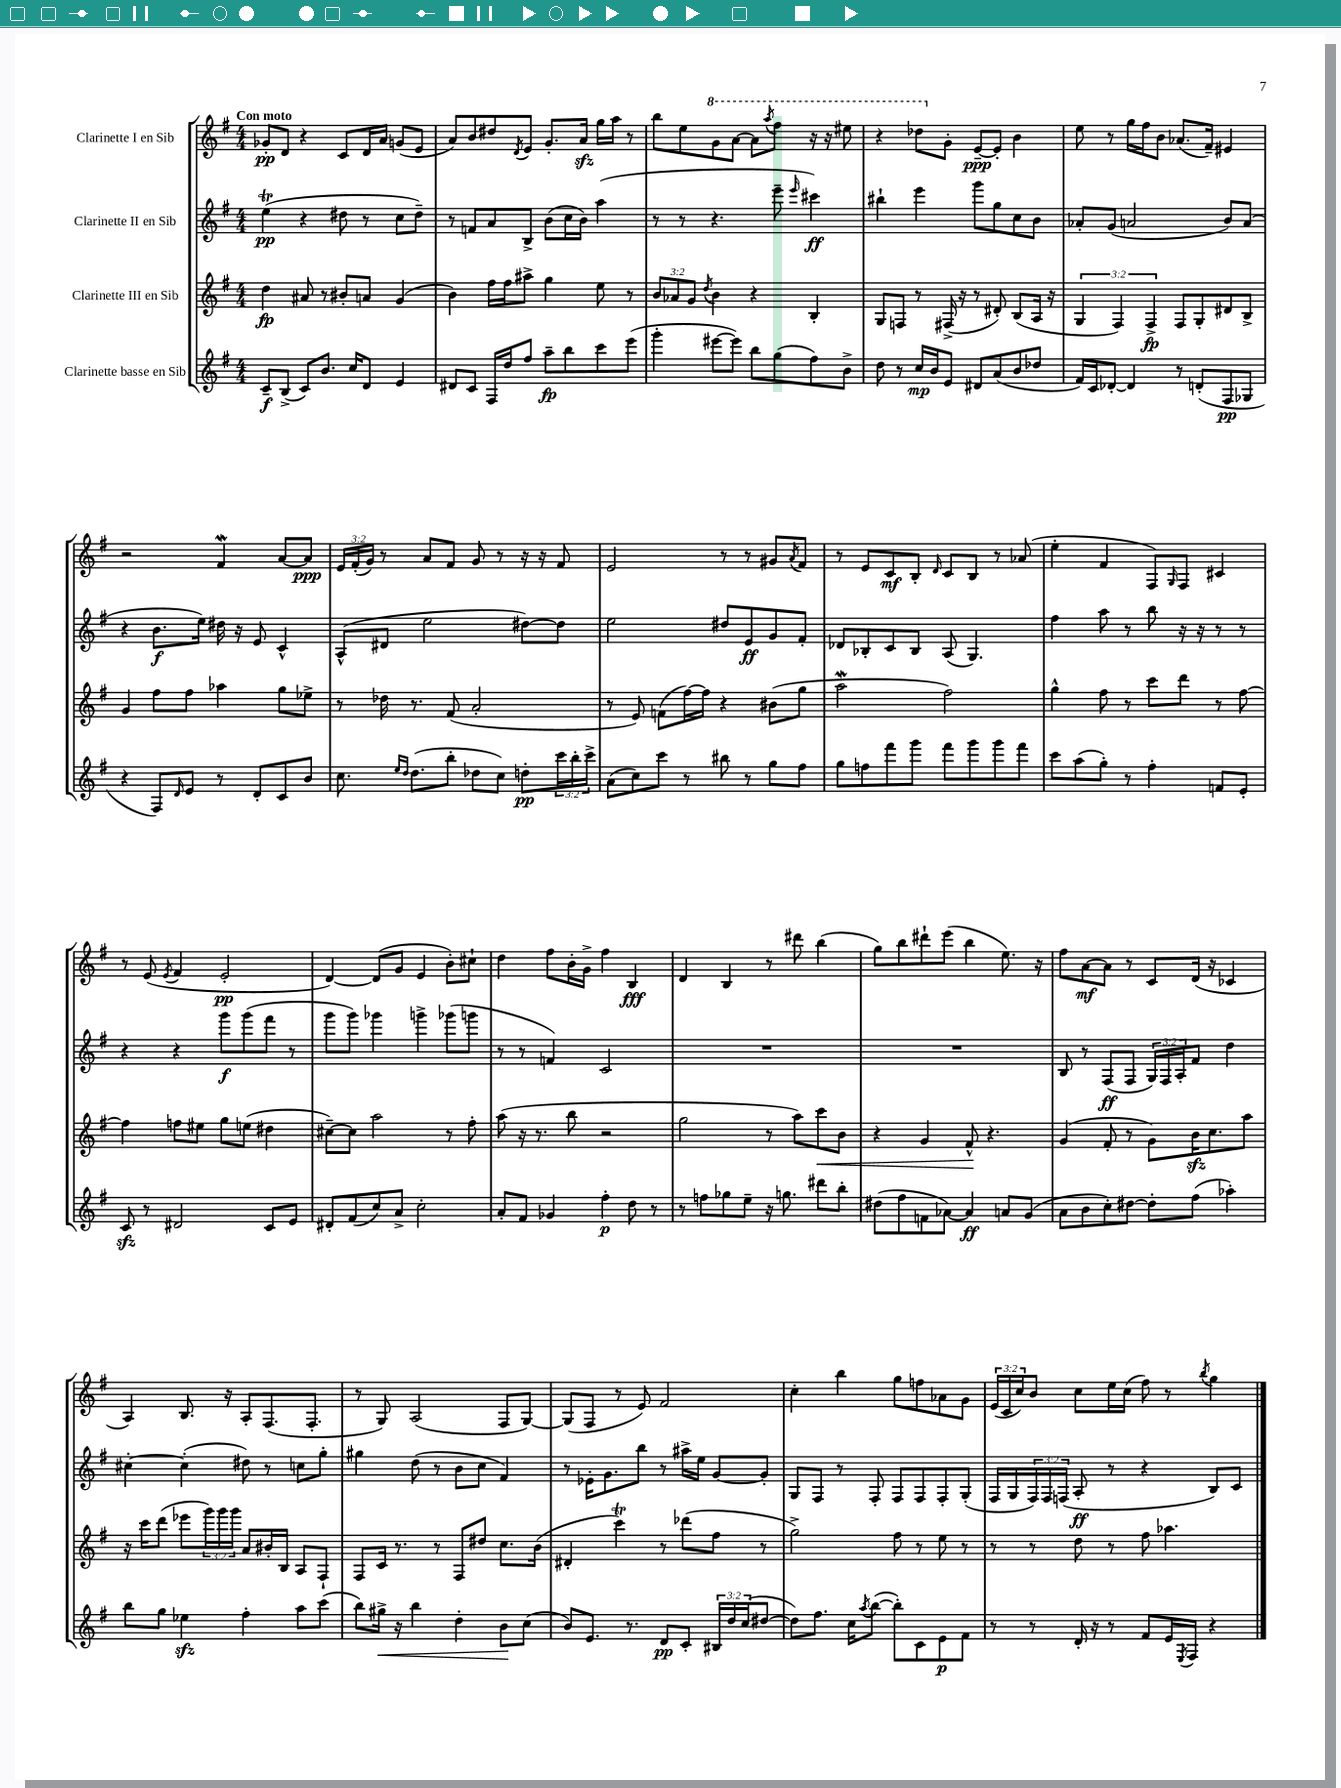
<<
\new StaffGroup <<
\new Staff = "s0" \with { instrumentName = "Clarinette I en Sib" } {
    \clef treble \key g \major \numericTimeSignature \time 4/4 \override Staff.TupletNumber.text = #tuplet-number::calc-fraction-text \tempo "Con moto"
    ges'8-.\pp d'8 r4 c'8 d'16 a'16 g'8( e'8 |
    a'8) b'8 dis''8 \acciaccatura { d'8 } e'8 g'8.-. a'16\sfz g''16 a''16 r8 |
    b''8 e''8 \ottava #1 g''8 a''8~ a''8 \acciaccatura { a'''8 } fis'''8 r16 r16 eis'''8 |
    r4 des'''8 \ottava #0 g'8-. e'8~--\ppp e'8-. b'4 |
    e''8 r8 g''16 fis''16 b'8 aes'8.( fis'16--) eis'4 |
    r2 fis'4\mordent a'8~ a'8\ppp |
    \tuplet 3/2 { e'16 fis'16-.( g'16) } r8 a'8 fis'8 g'8 r8 r16 r16 fis'8 |
    e'2 r8 r8 gis'8 \acciaccatura { a'8 } fis'8 |
    r8 e'8 c'8\mf b8-. \grace { d'16 } c'8 b8 r8 aes'8( |
    e''4-. fis'4 fis8) \grace { g16 } fis8 cis'4 |
    r8 e'8( \acciaccatura { e'8 } fis'4 e'2-.\pp |
    d'4~) d'8( g'8 e'4 b'8-.) cis''8-! |
    d''4 fis''8 b'16-. g'16-> fis''4 b4\fff |
    d'4 b4 r8 dis'''8 b''4( |
    g''8) b''8 dis'''8-! e'''8( b''4 e''8.) r16 |
    fis''8 a'8~\mf a'8 r8 c'8 d'16( r16 ces'4 |
    a4) b8. r16 a8-. fis8.( fis8.-. |
    r8 g8) a2( fis8 g8~) |
    g8( fis8 r8 e'8) fis'2 |
    c''4-. b''4 g''8 f''8 aes'8 g'8 |
    \tuplet 3/2 { e'16( c'16 c''16) } b'8 c''8 e''16 c''16( fis''8) r8 \acciaccatura { b''8 } g''4 \bar "|." |
}
\new Staff = "s1" \with { instrumentName = "Clarinette II en Sib" } {
    \clef treble \key g \major \numericTimeSignature \time 4/4 \override Staff.TupletNumber.text = #tuplet-number::calc-fraction-text
    e''4\trill\pp( r4 dis''8 r8 c''8 dis''8--) |
    r8 f'8 a'8 b8-> b'8( c''16 b'16) a''4( |
    r8 r8 r4. e'''8-- \grace { e'''16 } cis'''4\ff) |
    bis''4-! e'''4 g'''8 g''8 c''8 b'8 |
    aes'8-. g'8( a'2 b'8) a'8( |
    r4 b'8.\f e''16) dis''16 r16 e'8 c'4-^ |
    a8-^( dis'8 e''2 dis''8~) dis''8 |
    e''2 dis''8 e'8\ff g'8 fis'8-. |
    des'8 bes8-. c'8 bes8 a8( g4.) |
    fis''4 a''8 r8 b''8 r16 r16 r8 r8 |
    r4 r4 g'''8\f g'''8( fis'''8 r8 |
    g'''8 g'''8) ges'''4 g'''4-> ges'''8( g'''8 |
    r8 r8 f'4) c'2 |
    R1 |
    R1 |
    b8 r8 fis8\ff( fis8 \tuplet 3/2 { g16) fis16 a16-. } fis'8 d''4 |
    cis''4~-. cis''4-.( dis''8) r8 c''8 g''8-. |
    gis''4 d''8( r8 b'8 c''8 fis'4) |
    r8 ees'16-. g'8. b''8 r8 ais''16-> e''16 g'8~ g'8-. |
    g8 fis8 r8 fis8-. fis8 fis8 fis8-. g8-.( |
    fis16 g16 \tuplet 3/2 { fis16) fis16 f16( } a8-.\ff r8 r4 b8) c'8 \bar "|." |
}
\new Staff = "s2" \with { instrumentName = "Clarinette III en Sib" } {
    \clef treble \key g \major \numericTimeSignature \time 4/4 \override Staff.TupletNumber.text = #tuplet-number::calc-fraction-text
    d''4\fp ais'8 r8 bis'8-. a'8 g'4( |
    b'4) fis''16 fis''16 ais''8-> g''4 e''8 r8 |
    \tuplet 3/2 { b'8 aes'8 g'8 } \acciaccatura { d''8 } b'4 r4 b4-. |
    g8 f8 r8 fis16->( r16 r8 dis'8-.) b8( a16 r16 |
    \tuplet 3/2 { g4 fis4) fis4->\fp } fis8 g8-. dis'8 b8-> |
    g'4 fis''8 fis''8 aes''4 g''8 ees''8-> |
    r8 des''16 r8. fis'8( a'2-. |
    r8 e'8) f'8( fis''16~) fis''16 r4 bis'8( g''8 |
    a''2\mordent fis''2) |
    g''4-^ fis''8 r8 c'''8 d'''8 r8 fis''8~ |
    fis''4 f''8 eis''8 g''8 e''8( dis''4 |
    cis''8~--) cis''8 a''2 r8 fis''8-. |
    a''8( r16 r8. b''8 r2 |
    g''2 r8 a''8) c'''8\< b'8 |
    r4 g'4 fis'8-^\! r4. |
    g'4( fis'8-. r8 g'8) b'16\sfz c''8. a''8 |
    r16 c'''16 d'''8( ees'''8 \tuplet 3/2 { g'''16) g'''16 g'''16 } a'8 bis'16-. b16 a8 fis8-! |
    fis8 c'16 r8. r8 fis8 dis''8 c''8. b'16( |
    dis'4-. c'''4\trill) r8 des'''8( fis''8 r8 |
    g''2->) fis''8 r8 e''8 r8 |
    r8 r8 d''8 r8 fis''8 aes''4. \bar "|." |
}
\new Staff = "s3" \with { instrumentName = "Clarinette basse en Sib" } {
    \clef treble \key g \major \numericTimeSignature \time 4/4 \override Staff.TupletNumber.text = #tuplet-number::calc-fraction-text
    c'8--\f b8->( c'8) b'8. c''16 d'8 e'4 |
    dis'8 c'8 fis16 d''16 fis''8 a''8--\fp b''8 c'''8 e'''8( |
    g'''4-. eis'''8~ eis'''8) b''8 g''8( fis''8) b'8-> |
    d''8 r8 c''16\mp b'16 e'8 dis'8 a'8( b'8 des''8 |
    fis'16) c'16 des'8~-. des'4 r8 d'8-.( fis8\pp ges8 |
    r4 fis8) \grace { d'16 } e'8 r8 d'8-. c'8 b'8 |
    c''8. \grace { e''16 d''16 } d''8.( b''8-. des''8 c''8) d''8-.\pp \tuplet 3/2 { c'''16 b''16-. c'''16-> } |
    a'8( c''8) c'''8 r8 bis''8 r8 g''8 fis''8 |
    g''8 f''8 fis'''8 g'''8 fis'''8 g'''8 g'''8 fis'''8 |
    c'''8 a''8( g''8-.) r8 fis''4-. f'8 e'8-. |
    c'8\sfz r8 dis'2 c'8 e'8 |
    dis'8-. fis'8( c''8) a'8-> c''2-. |
    a'8-. fis'8 ges'4 fis''4-.\p d''8 r8 |
    r8 f''8 ges''8 e''8-- r16 g''8. dis'''8 b''8-. |
    dis''8( fis''8 f'8 aes'8~) aes'4\ff a'8 g'8( |
    a'8 b'8 c''8-.) dis''8~ dis''8-. fis''8( aes''4-.) |
    b''8 g''8 ees''4\sfz fis''4-. a''8 c'''8( |
    b''8) gis''16->\< r16 b''4 d''4-. b'8\! c''8( |
    b'8) e'8. r8. d'8\pp c'8-. \tuplet 3/2 { bis16 d''16 c''16( } dis''8~ |
    dis''8) fis''8. c''16 \acciaccatura { a''8 } b''8~( b''8-.) c'8 e'8\p fis'8 |
    r8 r8 d'16-. r16 r8 fis'8 e'16 \acciaccatura { e8 } fis16 r4 \bar "|." |
}
>>
>>
\layout { \context { \Score \remove "Bar_number_engraver" } }
